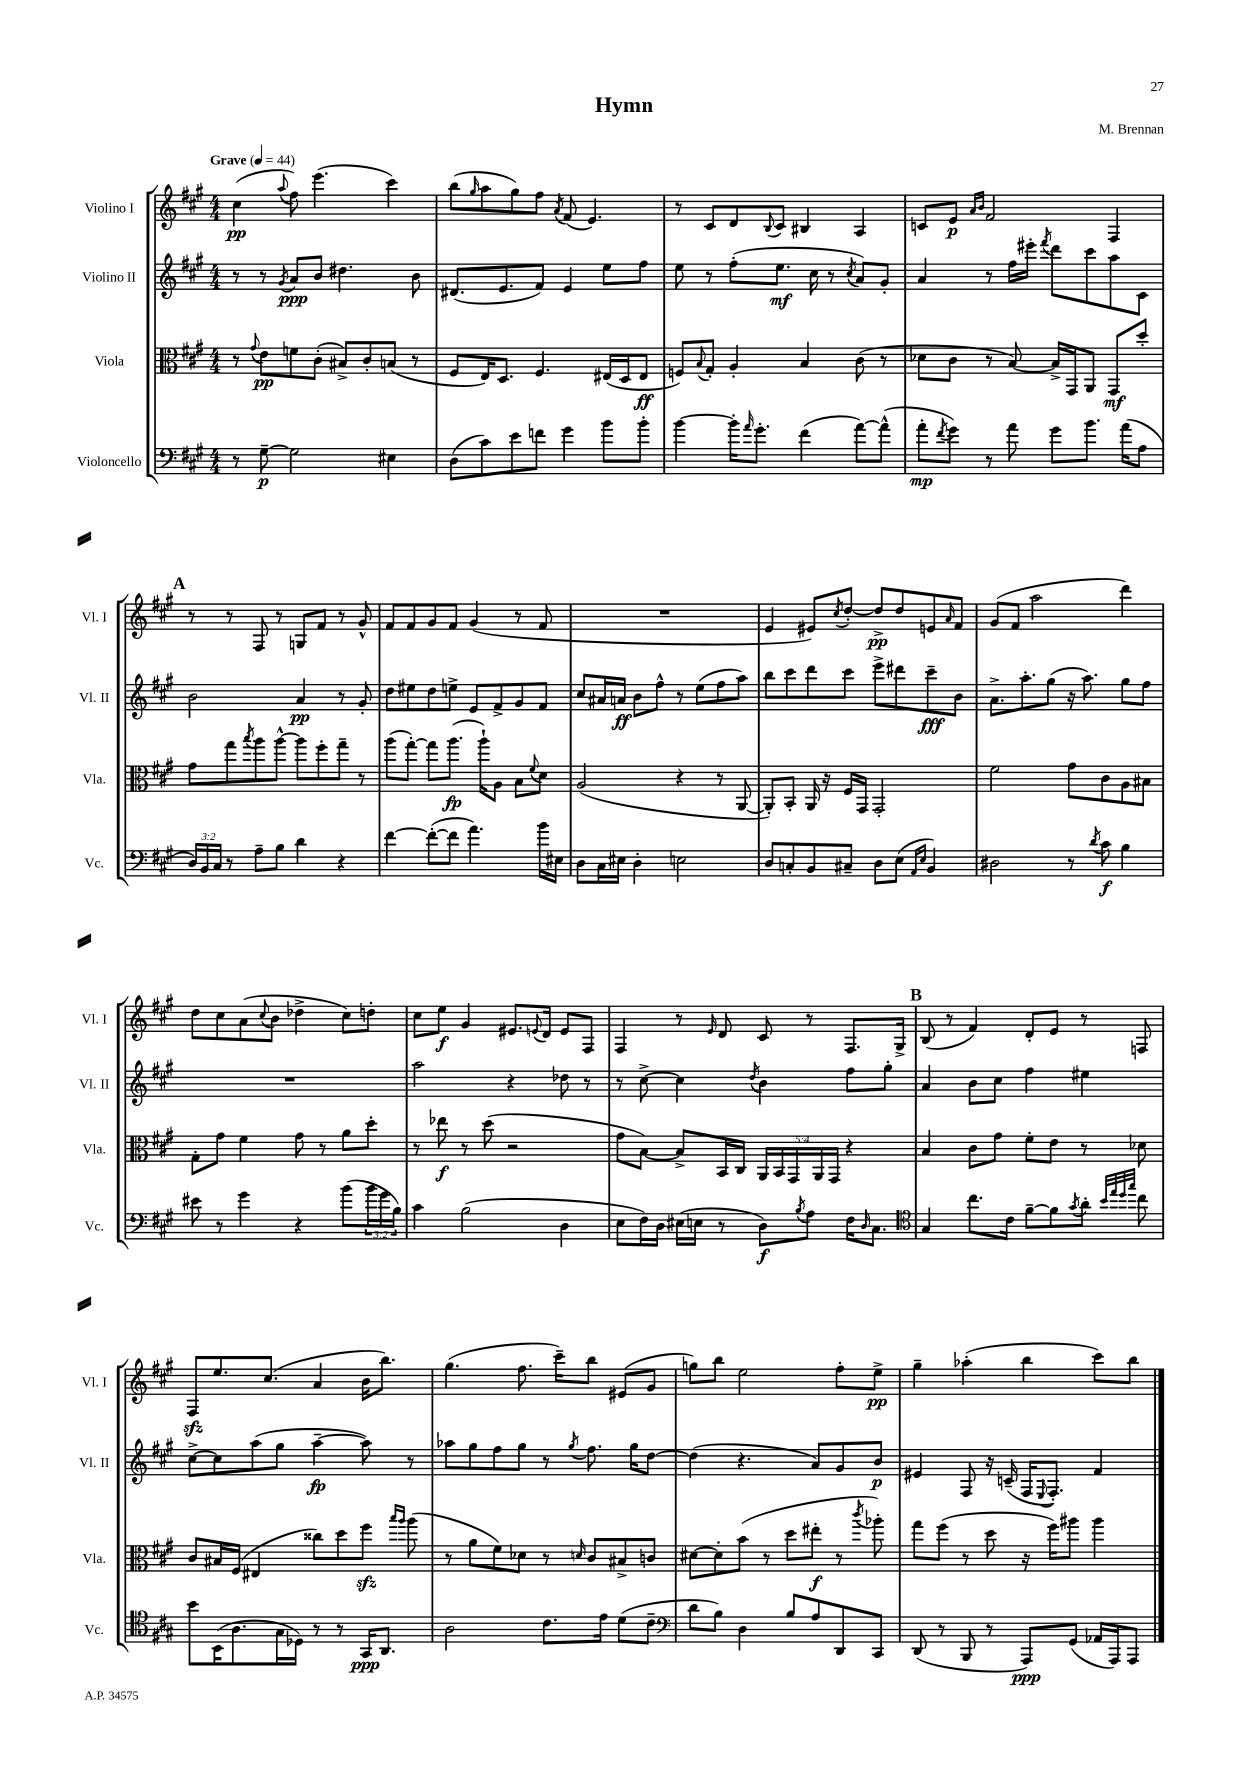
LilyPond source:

\header { title = "Hymn" composer = "M. Brennan" }
<<
\new StaffGroup <<
\new Staff = "s0" \with { instrumentName = "Violino I" shortInstrumentName = "Vl. I" } {
    \clef treble \key a \major \numericTimeSignature \time 4/4 \tempo "Grave" 4 = 44
    cis''4\pp( \appoggiatura { a''8 } fis''8) e'''4.( cis'''4) |
    b''8( \grace { gis''16 } a''8 gis''8) fis''8 \acciaccatura { a'8 } fis'8( e'4.) |
    r8 cis'8 d'8 \appoggiatura { b8 } cis'8 bis4 a4 |
    c'8 e'8\p \grace { a'16 b'16 } fis'2 fis4 |
    \mark \markup { \bold "A" } r8 r8 fis8 r8 g8 fis'8 r8 gis'8-^ |
    fis'8 fis'8 gis'8 fis'8 gis'4( r8 fis'8 |
    R1 |
    e'4 eis'8) \acciaccatura { cis''8 } d''8~-. d''8->\pp d''8 e'8 \grace { a'16 } fis'8 |
    gis'8( fis'8 a''2 d'''4) |
    d''8 cis''8 a'8( \appoggiatura { cis''8 } b'8 des''4-> cis''8) d''8-. |
    cis''8 e''8\f gis'4 eis'8. \appoggiatura { e'8 } d'16 e'8 fis8 |
    fis4 r8 \grace { e'16 } d'8 cis'8 r8 fis8. gis16-> |
    \mark \markup { \bold "B" } b8( r8 fis'4) d'8-. e'8 r8 f8 |
    fis8\sfz e''8. cis''8.( a'4 b'16 b''8.) |
    gis''4.( fis''8. cis'''16--) b''8 eis'8( gis'8 |
    g''8) b''8 e''2 fis''8-. e''8->\pp |
    gis''4-- aes''4-.( b''4 cis'''8) b''8 \bar "|." |
}
\new Staff = "s1" \with { instrumentName = "Violino II" shortInstrumentName = "Vl. II" } {
    \clef treble \key a \major \numericTimeSignature \time 4/4
    r8 r8 \acciaccatura { gis'8 } a'8\ppp b'8 dis''4. b'8 |
    dis'8.( e'8. fis'8) e'4 e''8 fis''8 |
    e''8 r8 fis''8-.( e''8.\mf cis''16 r8 \acciaccatura { cis''8 } a'8) gis'8-. |
    a'4 r8 fis''16 eis'''16-. \acciaccatura { fis'''8 } d'''8 cis'''8 a''8 cis'8 |
    \mark \markup { \bold "A" } b'2 a'4\pp r8 gis'8-. |
    d''8 eis''8 d''8 e''8-> e'8 fis'8-> gis'8 fis'8 |
    cis''8 ais'16 a'16\ff b'8 fis''8-^ r8 e''8( fis''8 a''8) |
    b''8 cis'''8 d'''8 cis'''8 e'''8-> dis'''8 cis'''8--\fff b'8 |
    a'8.-> a''8.-. gis''8( r16 a''8.) gis''8 fis''8 |
    R1 |
    a''2 r4 des''8 r8 |
    r8 cis''8~-> cis''4 \acciaccatura { d''8 } b'4 fis''8 gis''8-. |
    \mark \markup { \bold "B" } a'4 b'8 cis''8 fis''4 eis''4 |
    cis''8~-> cis''8 a''8( gis''8 a''4~--\fp a''8) r8 |
    aes''8 gis''8 fis''8 gis''8 r8 \acciaccatura { gis''8 } fis''8. gis''16 d''8~ |
    d''4( r4. a'8) gis'8 b'8\p |
    eis'4 fis8 r16 c'16--( fis16 \appoggiatura { e8 } fis8.-.) fis'4 \bar "|." |
}
\new Staff = "s2" \with { instrumentName = "Viola" shortInstrumentName = "Vla." } {
    \clef alto \key a \major \numericTimeSignature \time 4/4 \override Staff.TupletNumber.text = #tuplet-number::calc-fraction-text
    r8 \appoggiatura { gis'8 } e'8\pp f'8 cis'8-.( bis8->) cis'8-. b8( r8 |
    fis8 e16) d8. fis4. eis16( d16 eis8\ff |
    f8) \appoggiatura { b8 } gis8-. a4-. b4 cis'8( r8 |
    des'8 cis'8 r8 b8~) b16-> gis,16 a,8 gis,8\mf d''8-. |
    \mark \markup { \bold "A" } gis'8 gis''8 \acciaccatura { b''8 } a''8 a''8~-^ a''8 fis''8-. gis''8-- r8 |
    a''8( gis''8~-.) gis''8 a''8.\fp( a''16-!) a8 b8 \appoggiatura { fis'8 } d'8 |
    a2( r4 r8 a,8~ |
    a,8-.) b,8-. a,16 r16 fis16 gis,16 gis,2-. |
    fis'2 gis'8 cis'8 a8 bis8 |
    gis8-. gis'8 fis'4 gis'8 r8 a'8 d''8-. |
    r8 ees''8\f r8 d''8( r2 |
    gis'8 b8~) b8-> b,16 cis16 \tuplet 5/4 { a,16 b,16 gis,16 a,16 gis,16 } r4 |
    \mark \markup { \bold "B" } b4 cis'8 gis'8 fis'8-. e'8 r8 des'8 |
    cis'8 bis16 fis16( eis4 cisis''8) d''8 fis''8\sfz \grace { b''16 a''16 } a''8( |
    r8 a'8 fis'8) des'8 r8 \grace { d'16 } cis'8 bis8-> c'8 |
    dis'8~ dis'8-. b'8( r8 d''8 eis''8-.\f r8 \acciaccatura { cis'''8 } aes''8-.) |
    gis''8 fis''8( r8 d''8 r16 fis''16) ais''8 ais''4 \bar "|." |
}
\new Staff = "s3" \with { instrumentName = "Violoncello" shortInstrumentName = "Vc." } {
    \clef bass \key a \major \numericTimeSignature \time 4/4 \override Staff.TupletNumber.text = #tuplet-number::calc-fraction-text
    r8 gis8~--\p gis2 eis4 |
    d8( cis'8) e'8 f'8 gis'4 b'8 b'8-. |
    b'4~ b'16-. \grace { a'16 } gis'8.-. fis'4( a'8~) a'8-^( |
    a'8-.\mp \acciaccatura { fis'8 } gis'8) r8 a'8 gis'8 b'8. a'16( a8 |
    \mark \markup { \bold "A" } \tuplet 3/2 { d16) b,16 cis16 } r8 a8-- b8 d'4 r4 |
    fis'4~ fis'8~-.( fis'8 a'4.) b'16 eis16 |
    d8 cis16 eis16 d4-. e2 |
    d8 c8-. b,8 cis8-- d8 e8( \grace { a,16 e16 } b,4) |
    dis2 r8 \acciaccatura { d'8 } cis'8\f b4 |
    eis'8 r8 gis'4 r4 b'8( \tuplet 3/2 { b'16 gis'16 b16) } |
    cis'4 b2( d4 |
    e8 fis16) d16 eis16( e16 r8 d8\f) \acciaccatura { b8 } a8 fis16 \grace { d16 } cis8. |
    \mark \markup { \bold "B" } \clef tenor gis4 cis''8. cis'16 fis'8~-- fis'8 \acciaccatura { gis'8 } a'8-. \grace { b'32 e''32 d''32 gis''32 } cis''8 |
    b'8 b,16( a8. gis16 des16) r8 r8 gis,16\ppp a,8. |
    a2 cis'8. e'16 d'8( cis'8-- |
    \clef bass d'8 b8) d4 b8 a8 d,8 cis,8 |
    d,8( r8 b,,8 r8 a,,8\ppp) gis,8( aes,16 a,,16) a,,8 \bar "|." |
}
>>
>>
\layout { \context { \Score \remove "Bar_number_engraver" } }
